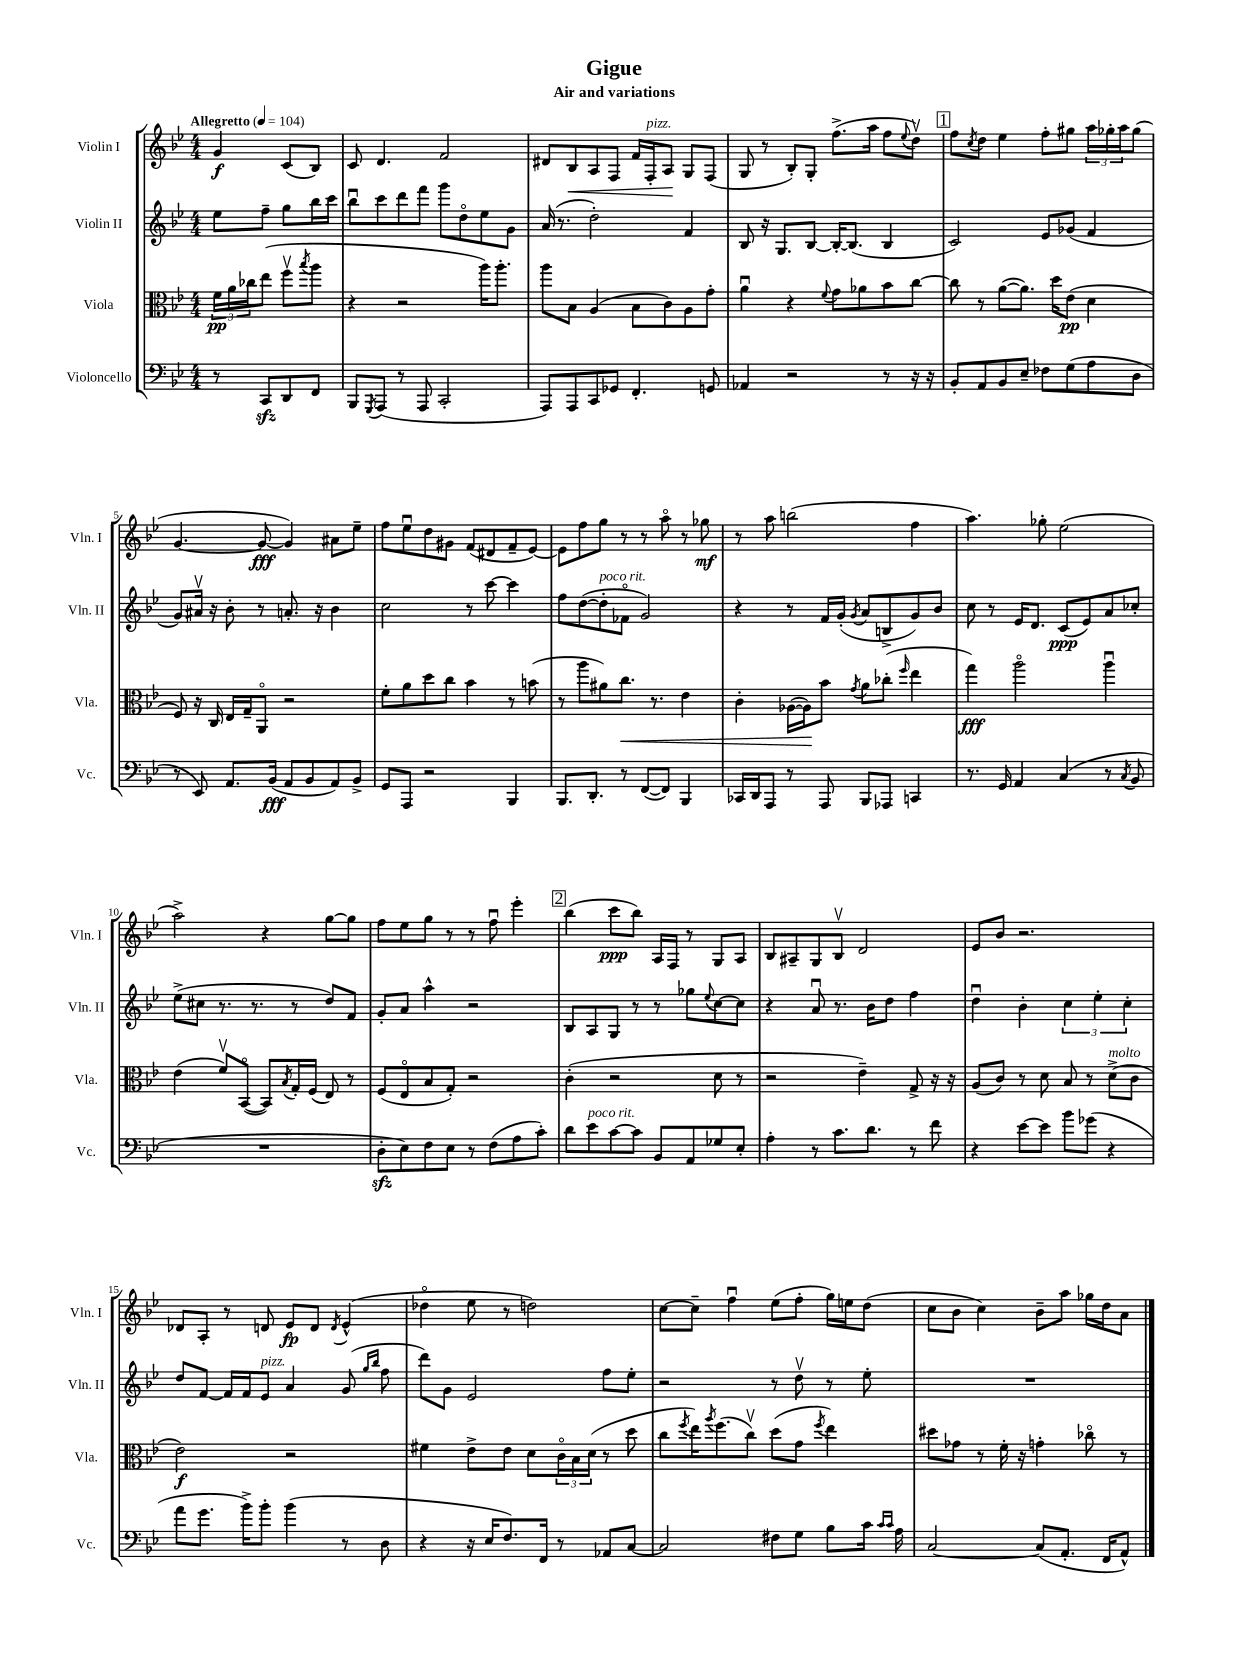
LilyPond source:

\header { title = "Gigue" subtitle = "Air and variations" }
<<
\new StaffGroup <<
\new Staff = "s0" \with { instrumentName = "Violin I" shortInstrumentName = "Vln. I" } {
    \clef treble \key bes \major \numericTimeSignature \time 4/4 \partial 2 \tempo "Allegretto" 4 = 104
    g'4\f c'8( bes8) |
    c'8 d'4. f'2 |
    dis'8 bes8\< a8 f8 f'16 f16-.^\markup { \italic "pizz." } a8\! g8 f8( |
    g8 r8 bes8-.) g8-. f''8.->( a''16 f''8 \appoggiatura { ees''8 } d''8\upbow) |
    \mark \markup { \box "1" } f''8 \acciaccatura { c''8 } d''8 ees''4 f''8-. gis''8 \tuplet 3/2 { a''16 ges''16-. a''16 } ges''8( |
    g'4.~ g'8~\fff g'4) ais'8 ees''8-- |
    f''8 ees''8\downbow d''8 gis'8 f'8( dis'8 f'8-- ees'8~) |
    ees'8 f''8 g''8 r8 r8 a''8\flageolet r8 ges''8\mf |
    r8 a''8 b''2( f''4 |
    a''4.) ges''8-. ees''2( |
    a''2->) r4 g''8~ g''8 |
    f''8 ees''8 g''8 r8 r8 f''8\downbow ees'''4-. |
    \mark \markup { \box "2" } bes''4( c'''8\ppp bes''8) a16 f16 r8 g8 a8 |
    bes8 ais8-- g8 bes8\upbow d'2 |
    ees'8 bes'8 r2. |
    des'8 a8-. r8 d'8 ees'8\fp d'8 \acciaccatura { d'8 } ees'4-^( |
    des''4\flageolet ees''8 r8 d''2) |
    c''8~ c''8-- f''4\downbow ees''8( f''8-. g''16) e''16 d''8( |
    c''8 bes'8 c''4) bes'8-- a''8 ges''16 d''16 a'8 \bar "|." |
}
\new Staff = "s1" \with { instrumentName = "Violin II" shortInstrumentName = "Vln. II" } {
    \clef treble \key bes \major \numericTimeSignature \time 4/4 \partial 2
    ees''8 f''8-- g''8 bes''16 c'''16 |
    bes''8\downbow c'''8 d'''8 f'''8 g'''8 d''8\flageolet ees''8 g'8 |
    a'16( r8. d''2-.) f'4 |
    bes8 r16 g8. bes8~ bes16~-. bes8.( bes4 |
    \mark \markup { \box "1" } c'2) ees'8 ges'8( f'4 |
    g'8) ais'16\upbow r16 bes'8-. r8 a'8.-. r16 bes'4 |
    c''2 r8 c'''8~ c'''4 |
    f''8 d''8~( d''8-.^\markup { \italic "poco rit." } fes'8\flageolet g'2) |
    r4 r8 f'16 g'16-.( \acciaccatura { g'8 } a'8 b8-> g'8) bes'8 |
    c''8 r8 ees'16 d'8. c'8\ppp( ees'8) a'8 ces''8-. |
    ees''8->( cis''8 r8. r8. r8 d''8) f'8 |
    g'8-. a'8 a''4-^ r2 |
    \mark \markup { \box "2" } bes8 a8 g8 r8 r8 ges''8 \appoggiatura { ees''8 } c''8~ c''8 |
    r4 a'8\downbow r8. bes'16 d''8 f''4 |
    d''4\downbow bes'4-. \tuplet 3/2 { c''4 ees''4-. c''4-. } |
    d''8 f'8~ f'16 f'16 ees'8^\markup { \italic "pizz." } a'4 g'8( \grace { g''16 bes''16 } f''8 |
    d'''8) g'8 ees'2 f''8 ees''8-. |
    r2 r8 d''8\upbow r8 ees''8-. |
    R1 \bar "|." |
}
\new Staff = "s2" \with { instrumentName = "Viola" shortInstrumentName = "Vla." } {
    \clef alto \key bes \major \numericTimeSignature \time 4/4 \partial 2
    \tuplet 3/2 { f'16\pp a'16 ces''16 } ees''8( f''8\upbow \acciaccatura { bes''8 } a''8 |
    r4 r2 a''16) a''8.-. |
    a''8 bes8 a4( bes8 c'8) a8 g'8-. |
    a'4\downbow r4 \appoggiatura { f'8 } g'8 aes'8 bes'8 c''8~ |
    \mark \markup { \box "1" } c''8 r8 a'8~( a'8.) d''16 ees'8\pp( d'4 |
    f8) r16 c16 ees16 g16-- a,8\flageolet r2 |
    f'8-. a'8 d''8 c''8 bes'4 r8 b'8( |
    r8 a''8 ais'8) c''8.\< r8. ees'4 |
    c'4-. aes16~( aes16\!) bes'8 \acciaccatura { g'8 } a'8 ces''8-.( \grace { f''16 } ees''4 |
    g''4\fff) a''2\flageolet a''4\downbow |
    ees'4( f'8\upbow) bes,8~\flageolet( bes,8) \acciaccatura { bes8 } g16-. f16( ees8) r8 |
    f8( ees8\flageolet bes8 g8-.) r2 |
    \mark \markup { \box "2" } c'4-.( r2 d'8 r8 |
    r2 ees'4--) g8-> r16 r16 |
    a8( c'8) r8 d'8 bes8 r8 d'8->^\markup { \italic "molto" }( c'8 |
    ees'2\f) r2 |
    fis'4 ees'8-> ees'8 d'8 \tuplet 3/2 { c'16\flageolet bes16 d'16( } r8 d''8 |
    c''8 \acciaccatura { f''8 } ees''16) \acciaccatura { a''8 } f''8.( c''8\upbow) d''8( g'8 \acciaccatura { f''8 } ees''4) |
    dis''8 ges'8 r8 f'16-. r16 g'4-. ces''8\flageolet r8 \bar "|." |
}
\new Staff = "s3" \with { instrumentName = "Violoncello" shortInstrumentName = "Vc." } {
    \clef bass \key bes \major \numericTimeSignature \time 4/4 \partial 2
    r8 c,8\sfz d,8 f,8 |
    bes,,8 \acciaccatura { g,,8 } a,,8( r8 a,,8 c,2-. |
    a,,8) a,,8 c,8 ges,8 f,4.-. g,8 |
    aes,4 r2 r8 r16 r16 |
    \mark \markup { \box "1" } bes,8-. a,8 bes,8 ees8-- fes8 g8( a8 d8 |
    r8 ees,8) a,8. bes,16\fff( a,8 bes,8 a,8) bes,8-> |
    g,8 a,,8 r2 bes,,4 |
    bes,,8. d,8.-. r8 f,8~( f,8) bes,,4 |
    ces,16 d,16 a,,8 r8 a,,8 bes,,8 aes,,8 c,4 |
    r8. g,16 a,4 c4( r8 \acciaccatura { c8 } bes,8 |
    R1 |
    d8-.\sfz ees8) f8 ees8 r8 f8( a8 c'8-.) |
    \mark \markup { \box "2" } d'8 ees'8^\markup { \italic "poco rit." } c'8~ c'8 bes,8 a,8 ges8 ees8-. |
    a4-. r8 c'8. d'8. r8 f'8 |
    r4 ees'8~ ees'8 bes'8 ges'8( r4 |
    a'8 g'8. bes'16->) bes'8-. bes'4( r8 d8 |
    r4 r16 ees16 f8.) f,16 r8 aes,8 c8~ |
    c2 fis8 g8 bes8 c'16 \grace { c'16 c'16 } a16 |
    c2~ c8( a,8.-. f,16 a,8-^) \bar "|." |
}
>>
>>
